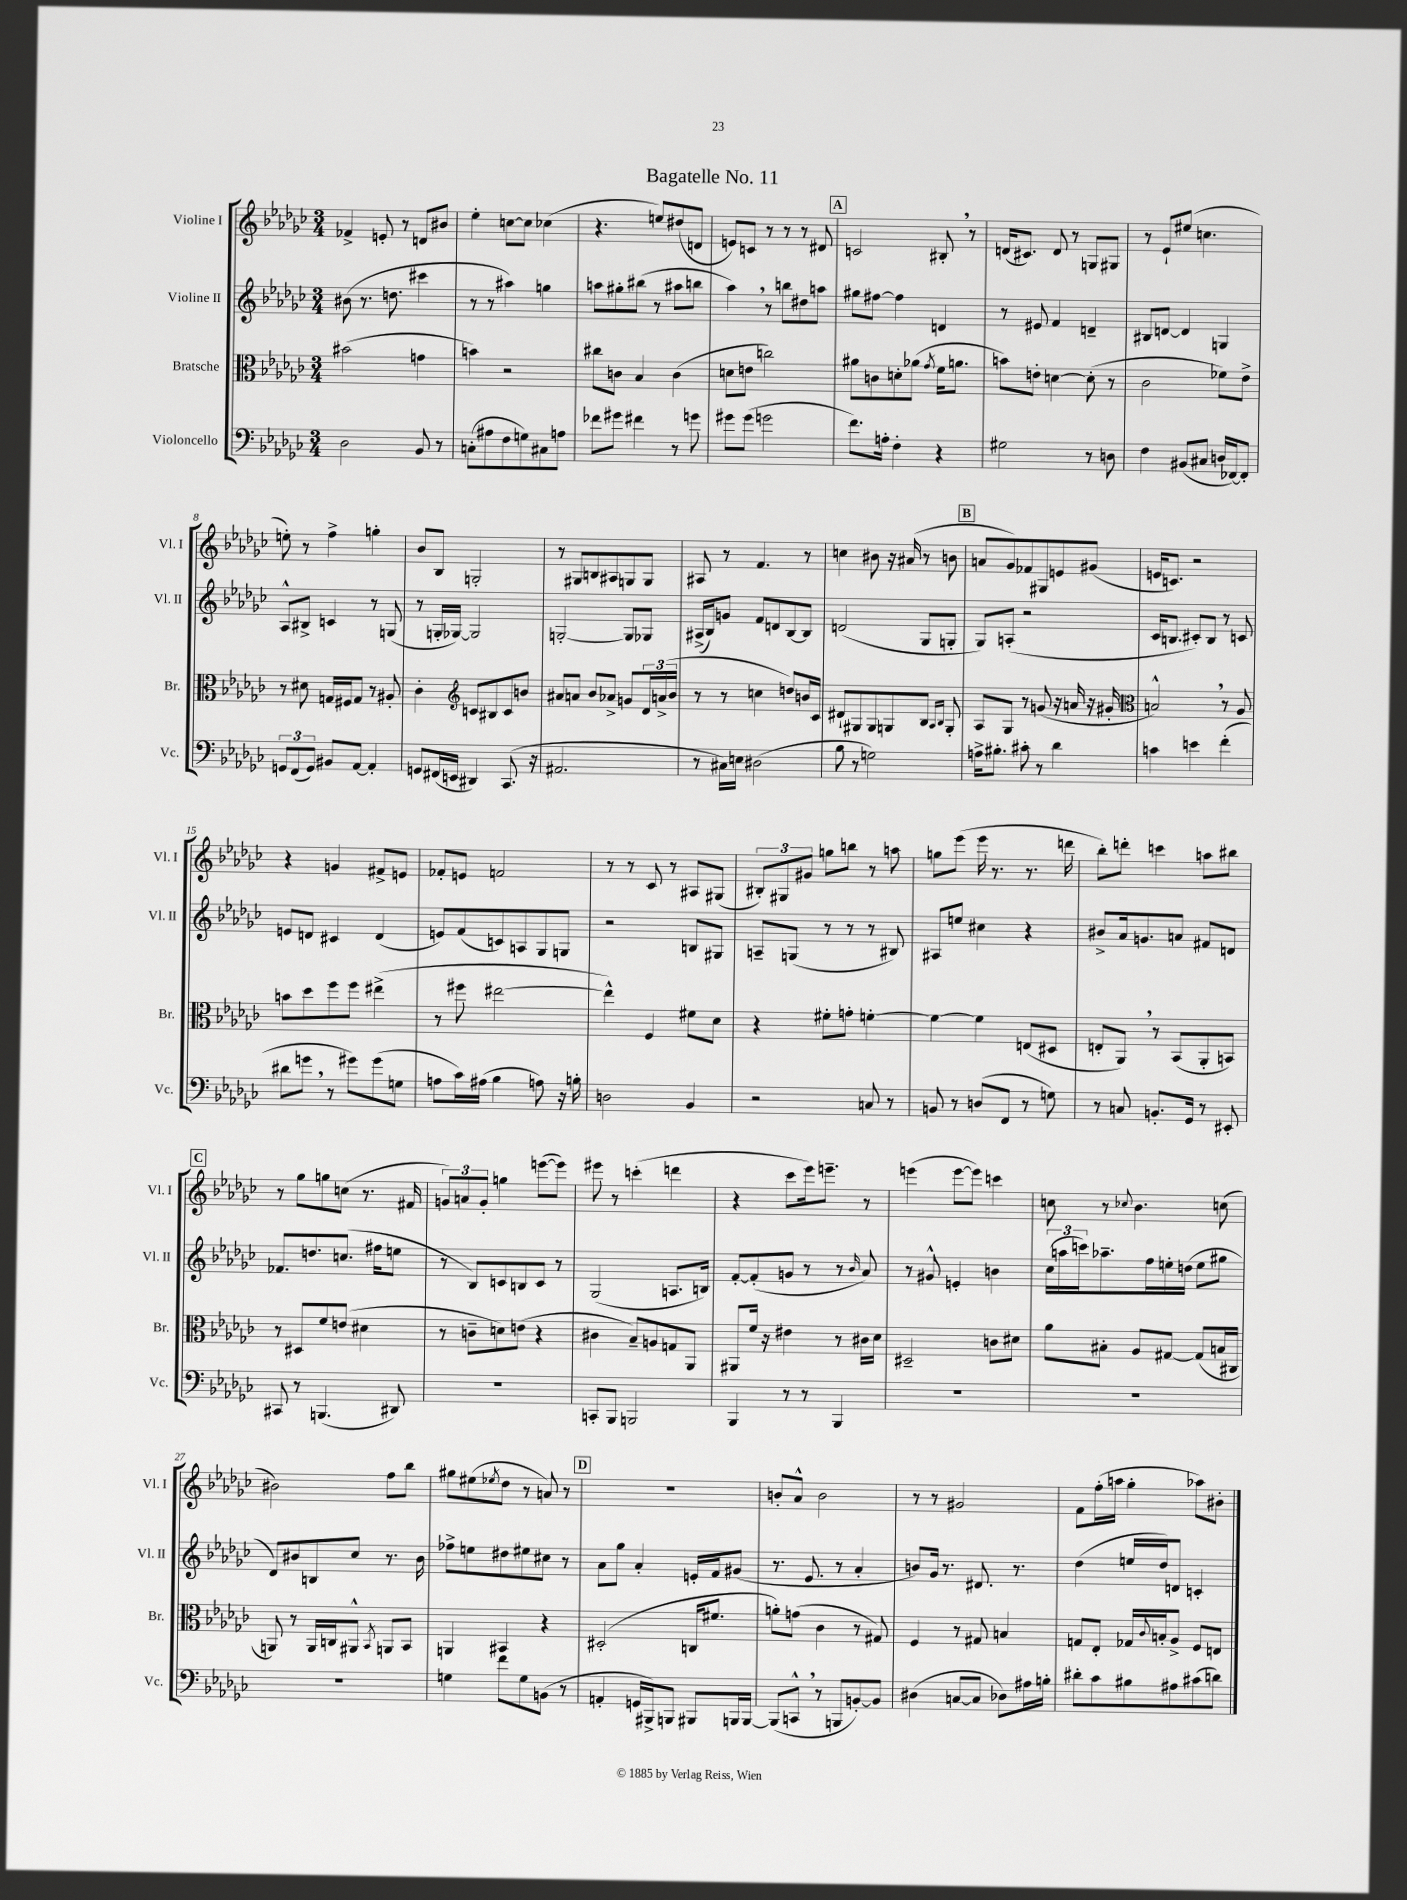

**kern	**kern	**kern	**kern
*staff4	*staff3	*staff2	*staff1
*clefF4	*clefC3	*clefG2	*clefG2
*k[b-e-a-d-g-c-]	*k[b-e-a-d-g-c-]	*k[b-e-a-d-g-c-]	*k[b-e-a-d-g-c-]
*M3/4	*M3/4	*M3/4	*M3/4
2D-	(2b#	(8b#	4f-^
.	.	8.r	.
.	.	.	8e'
.	.	8.dd	.
.	.	.	8r
8BB-	4g	4ccc#	8d
8r	.	.	8b#
=	=	=	=
(8C'	4b)	8r	4ee-'
8A#	.	8r	.
8F	2r	4aa#)	[8cc
8G)	.	.	8cc]
8C#	.	4gg	(4cc-
8A	.	.	.
=	=	=	=
8f-	8cc#	8aa	4.r
8g#	8c	8gg#'	.
4f#	4B-	(8bb#	.
.	.	8r	8ee)
8r	(4c	8aa#	(8dd#
8g	.	8bb	8d
=	=	=	=
8g#	8d	4aa-)	8e)
(8g#	8e	.	8c
2g	2cc)	8r	8r
.	.	8bb	8r
.	.	8dd#	8r
.	.	8aa	8d#
=	=	=	=
8.f)	8a#	8gg#	2c
.	8c	[8ff#	.
16A'	.	.	.
4F'	8d'	4ff#]	.
.	(8a-	.	.
.	8qg-	.	.
4r	16f	4d	8B#'
.	8.a	.	.
.	.	.	8r
=	=	=	=
2G#	8b)	8r	(16d
.	.	.	8.c#)
.	8e'	8e#	.
.	[4d	4f	8d
.	.	.	8r
8r	(8d']	4d~	8G
8D	8r	.	8G#
=	=	=	=
4F	2c-	8B#	8r
.	.	[8d	8e-`
(8BB#	.	4d]	(8ee#
8C#	.	.	4.cc
16D	8f-)	4G	.
[16FF-)	.	.	.
8FF-']	8e-^	.	.
=	=	=	=
12GG	8r	8A-^^	8ee')
(12FF	.	.	.
.	8d#	8B#^	8r
12GG)	.	.	.
8BB#	16G	4c	4ff^
.	16F#	.	.
[8AA-	8G	.	.
4AA-']	8r	8r	4gg'
.	8A#'	(8G	.
=	=	=	=
8GG	4c-'	8r	8b-
(16FF#	.	16G'	8B-
16EE	.	[16G-)	.
*	*clefG2	*	*
4DD#)	8c	2G-]	2G'
.	8B#	.	.
(8.CC-	8c	.	.
.	8b	.	.
16r	.	.	.
=	=	=	=
2.AA#	8a#	[2G'	8r
.	8a	.	8G#
.	8b-	.	8B
.	8a-^	.	8A#
.	8g	8G]	8G
.	24d-	8G-	8G
.	(24a^	.	.
.	24b-	.	.
=	=	=	=
8r	8r	(16A#^	8A#
.	.	16B-)	.
16C#)	8r	8g	8r
16E	.	.	.
(2D#	4cc	8f	4.f
.	.	8d	.
.	8dd)	[8B-	.
.	16b	8B-]	8r
.	16c-	.	.
=	=	=	=
8B-	8d#`	(2d	4cc
8r	8G#	.	.
2G)	8G#	.	8b#
.	8G	.	16r
.	.	.	(16a#
.	8B-	8G-	8r
.	16qqA-	.	.
.	16qqB-	.	.
.	8G'	8G'	8b
=	=	=	=
16A^	8A-	8G-)	8a
8.B#'	.	.	.
.	8G-	(8A'	8g-)
8c#'	8r	2r	8f-
8r	(8g	.	8G#
4d-	16r	.	8e
.	16a	.	.
.	16r	.	(8g#
.	16g#'	.	.
=	=	=	=
*	*clefC3	*	*
4c	2B^^)	16c-	16e
.	.	8.B	8.c)
4e	.	8c#')	2r
.	.	8B	.
(4f'	8r	8r	.
.	8A-	8c	.
=	=	=	=
8d#	8b	8e	4r
8g	8dd-	8d	.
8r	8ff	4c#	4g
8g#)	8ff	.	.
(8g#	(4ee#^	(4d	8f#^
8G	.	.	8e
=	=	=	=
8A	8r	8e)	8f-'
16c-)	8ff#	(8f	8e
(16A#	.	.	.
4B-	[2ee#	8c)	2f
.	.	8A	.
8A)	.	8G-	.
16r	.	8G	.
16B'	.	.	.
=	=	=	=
2D	4ee#^^])	2r	8r
.	.	.	8r
.	4F	.	8c-
.	.	.	8r
4BB-	8f#	8B	8A#
.	8d-	8G#	(8G#
=	=	=	=
2r	4r	8A~	12B#')
.	.	.	12G#
.	.	(8G	.
.	.	.	12g#
.	8f#'	8r	8gg
.	8g'	8r	8bb
8C	[4f'	8r	8r
8r	.	8B#)	8aa
=	=	=	=
8BB	4f_	8A#	8gg
8r	.	8ee	(8eee-
(8D	4f]	4cc#	16eee-
.	.	.	8.r
8FF	.	.	.
8r	(8E	4r	8.r
8G)	8D#	.	.
.	.	.	16ddd
=	=	=	=
8r	8E'	8b#^	8bb-')
8C	8AA-)	16a-	8ddd'
.	.	8.g	.
8.BB'	8r	.	4ccc
.	(8BB-	8a	.
16GG-	.	.	.
8r	8AA-'	8f#	8aa
8EE#'	8BB)	8d	8bb#
=	=	=	=
8CC#	8r	8.f-	8r
8r	8D#	.	8gg-
.	.	8.dd	.
(4.BBB	8f	.	8gg
.	(8e	(8.cc	(8cc
.	4d#	.	8.r
.	.	16ff#	.
8DD#)	.	8ee	.
.	.	.	16f#
=	=	=	=
2.r	8r	8r	12g)
.	.	.	12a
.	8c~	8B-)	.
.	.	.	12g'
.	8d)	8c	4gg
.	(8e	8B	.
.	4r	8c	([8eee
.	.	8r	8eee])
=	=	=	=
8CC'	4c#	(2G-	8eee#
8BBB-	.	.	8r
2BBB	8B-~)	.	(4ccc'
.	8A	.	.
.	8G	8.A	4ddd
.	8AA-	.	.
.	.	16B)	.
=	=	=	=
4BBB-	8AA#	[8f'	4r
.	16f	(8f']	.
.	16r	.	.
8r	4e#	8g	8ccc-
8r	.	8r	16eee-)
.	.	.	8.eee~
4BBB-	8r	8r	.
.	.	16qqb-	.
.	16c#	8a-)	8r
.	16d-	.	.
=	=	=	=
2.r	2D#~	8r	(4eee
.	.	8g#^^	.
.	.	4e'	[8eee
.	.	.	8eee])
.	8c	4b	4ccc
.	8d#	.	.
=	=	=	=
2.r	8a-	(24cc-	8cc
.	.	24aa	.
.	.	24ccc)	.
.	8B#'	8.aa-~	8r
.	.	.	8qqcc-
.	8A-	.	4.b-
.	.	16ff	.
.	[8G#	16ee'	.
.	.	(16dd	.
.	(8G#]	8ee	.
.	16B	8gg#	(8cc
.	16C#	.	.
=	=	=	=
2.r	8AA)	8d-)	2b#)
.	8r	8b#	.
.	16AA	8B	.
.	16C	.	.
.	8AA#^^	8cc-	.
.	8qBB-	.	.
.	8AA	8.r	8ff
.	8BB-	.	8bb-
.	.	16b#	.
=	=	=	=
4G	4AA	8ff-^	8gg#
.	.	8ee	(8ee#
.	.	.	8qee-
8f	4BB#	8dd#	8dd-
8G	.	8ee#	8r
(8BB	4r	8cc#	8a)
8r	.	8r	8r
=	=	=	=
4AA'	(2D#'	8a-	2.r
.	.	8gg-	.
16GG	.	4a-'	.
16BBB#^)	.	.	.
8BBB	.	.	.
8BBB#	16C	16e'	.
.	8.f#	16f	.
16BBB	.	(8g#	.
[16BBB	.	.	.
=	=	=	=
(8BBB]	8a')	8.r	8b'
8CC^^	(8g	.	8a-^^
.	.	8.e-	.
8r	4c-	.	2b
8BBB	.	8r	.
[8BB')	8r	4a-'	.
8BB]	8G#)	.	.
=	=	=	=
(4D#	4F	8b)	8r
.	.	16g-	8r
.	.	8.r	.
[8C	8r	.	2g#
8C]	8G#	8.d#	.
8D-)	4B	.	.
.	.	8.r	.
16A#	.	.	.
16B'	.	.	.
=	=	=	=
8d#'	8G	(4dd-	8f
8c-	8E-'	.	(16ff'
.	.	.	16aa
8B#	16G-	16ee	4gg-'
.	8qqc-	.	.
.	16B'	16dd-)	.
8A#	8A-^	8d	.
(8c#	8F	4c'	8aa-)
8d)	8E	.	8b#'
==	==	==	==
*-	*-	*-	*-
